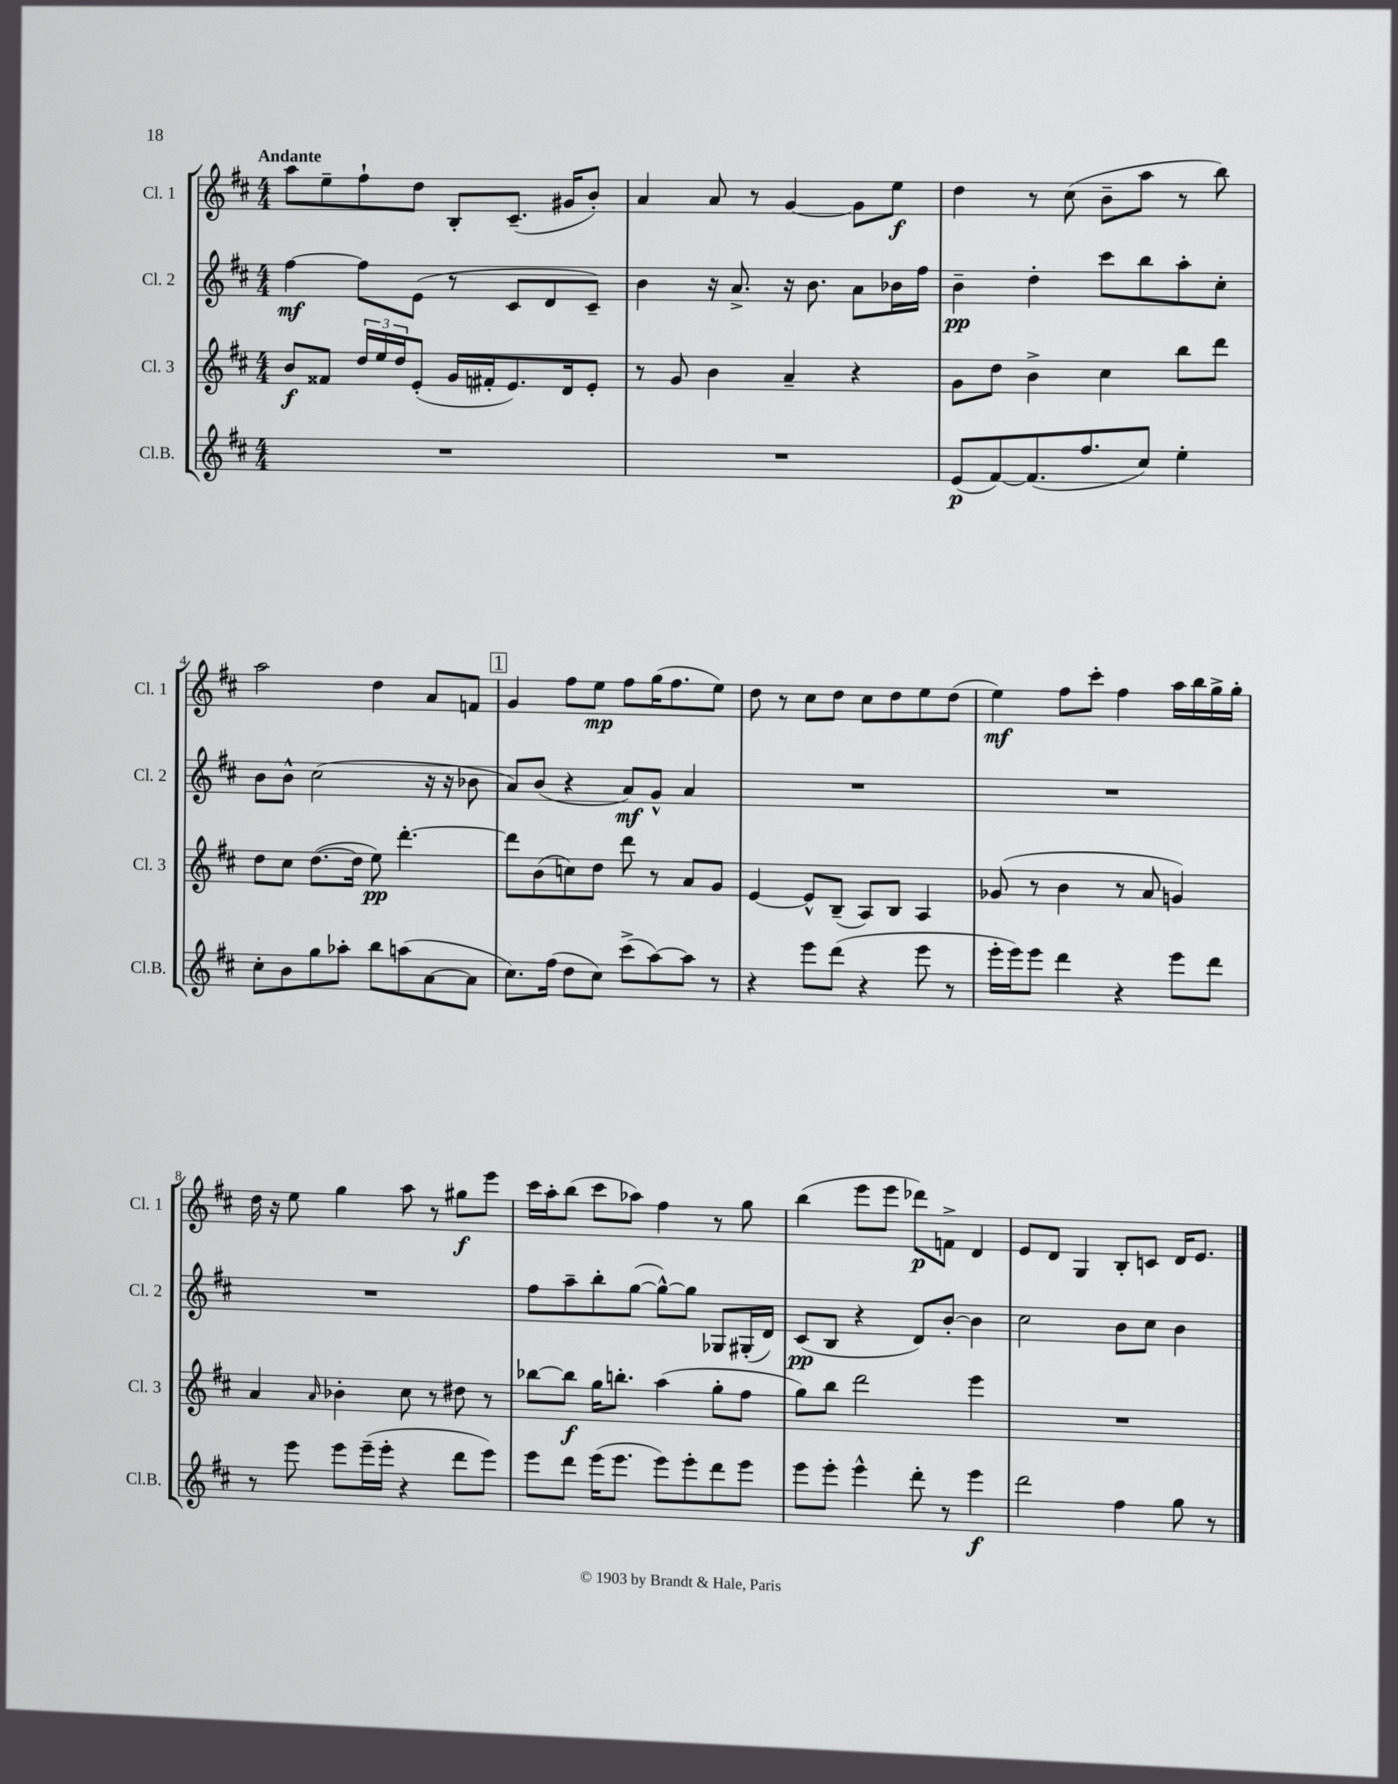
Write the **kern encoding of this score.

**kern	**kern	**kern	**kern
*staff4	*staff3	*staff2	*staff1
*clefG2	*clefG2	*clefG2	*clefG2
*k[f#c#]	*k[f#c#]	*k[f#c#]	*k[f#c#]
*M4/4	*M4/4	*M4/4	*M4/4
1r	8b	[4ff#	8aa
.	8f##	.	8ee~
.	24dd	8ff#]	8ff#`
.	24ee	.	.
.	24dd	.	.
.	(8e'	(8e	8dd
.	16g	8r	8B'
.	16f#'	.	.
.	8.e)	8c#	(8.c#~
.	.	8d	.
.	16d	.	16g#
.	8e'	8c#~)	8b')
=	=	=	=
1r	8r	4b	4a
.	8g	.	.
.	4b	16r	8a
.	.	8.a^	.
.	.	.	8r
.	4a~	16r	[4g
.	.	8.b	.
.	4r	8a	8g]
.	.	16b-	8ee
.	.	16ff#	.
=	=	=	=
(8e	8g	4b~	4dd
[8f#)	8dd	.	.
(8.f#]	4b^	4dd'	8r
.	.	.	(8cc#
8.ff#	.	.	.
.	4cc#	8ccc#	8b~
8cc#)	.	8bb	8aa
4ee'	8bb	8aa'	8r
.	8ddd	8cc#'	8bb)
=	=	=	=
8cc#'	8dd	8b	2aa
8b	8cc#	8b^^	.
8gg	([8.dd	(2cc#	.
8aa-'	.	.	.
.	16dd]	.	.
8bb	8ee)	.	4dd
(8aa	[4.ddd'	.	.
[8a	.	16r	8a
.	.	16r	.
8a]	.	8b-	8f
=	=	=	=
8.cc#)	8ddd]	8a)	4g
.	(8b	(8b	.
(16ff#	.	.	.
8dd	8cc)	4r	8ff#
8cc#)	8dd	.	8ee
(8ccc#^	8ddd	8a)	8ff#
[8aa)	8r	8g^^	(16gg
.	.	.	8.ff#
8aa]	8a	4a	.
8r	8g	.	8ee)
=	=	=	=
4r	[4e	1r	8dd
.	.	.	8r
8eee	8e^^]	.	8cc#
(8ddd	(8B~	.	8dd
4r	8A)	.	8cc#
.	8B	.	8dd
8eee	4A	.	8ee
8r	.	.	(8dd
=	=	=	=
16eee'	(8g-	1r	4ee)
16eee)	.	.	.
8eee	8r	.	.
4ddd	4b	.	8ff#
.	.	.	8ccc#'
4r	8r	.	4ff#
.	8a	.	.
8eee	4g)	.	16aa
.	.	.	16bb
8ddd	.	.	16gg^
.	.	.	16gg'
=	=	=	=
8r	4a	1r	16dd
.	.	.	16r
8eee	.	.	8ee
.	16qqa	.	.
8eee	4b-'	.	4gg
(16eee~	.	.	.
16eee'	.	.	.
4r	8cc#	.	8aa
.	8r	.	8r
8ddd	8dd#	.	8gg#
8eee)	8r	.	8eee
=	=	=	=
8eee	[8bb-	8ff#	16ccc#
.	.	.	16aa'
8ddd	8bb-]	8aa~	(8bb
(16eee	16gg	8bb'	8ccc#
8.eee	8.bb'	.	.
.	.	([8gg	8aa-)
8eee)	(4aa	8gg^^_)	4ff#
8eee'	.	8gg]	.
8ddd	8gg'	8G-	8r
8eee	8ff#	(16G#'	8gg
.	.	16d)	.
=	=	=	=
8eee	8gg)	(8c#	(4bb
8eee'	8bb	8B	.
4eee^^	2ddd	4r	8eee
.	.	.	8eee
8ddd'	.	8d)	8ddd-)
8r	.	[8b'	8f^
4eee	4eee	4b]	4d
=	=	=	=
2ddd	1r	2cc#	8e
.	.	.	8d
.	.	.	4G
4ff#	.	8b	8B'
.	.	8cc#	8c
8gg	.	4b	16d
.	.	.	8.e
8r	.	.	.
==	==	==	==
*-	*-	*-	*-
